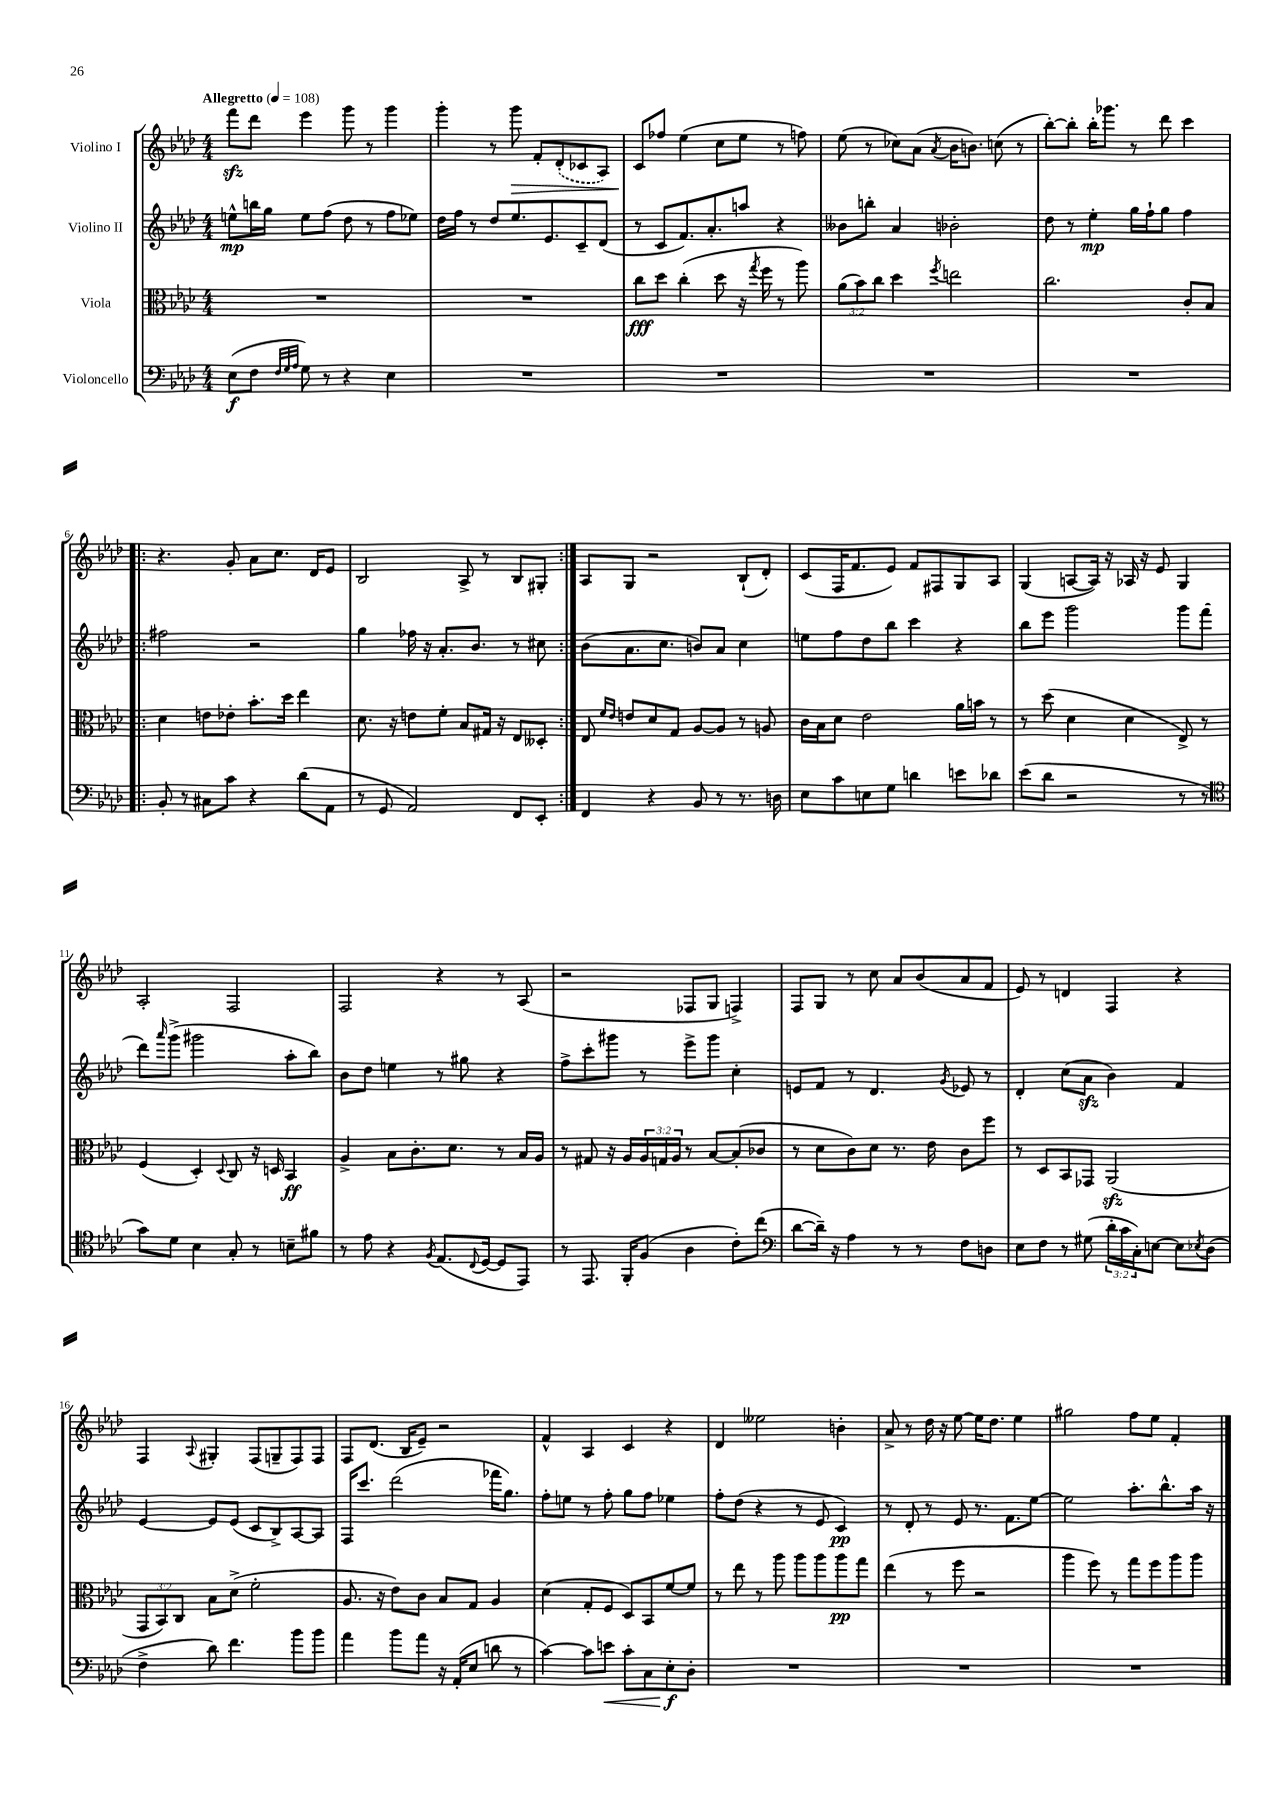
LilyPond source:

<<
\new StaffGroup <<
\new Staff = "s0" \with { instrumentName = "Violino I" } {
    \clef treble \key aes \major \numericTimeSignature \time 4/4 \tempo "Allegretto" 4 = 108
    f'''8\sfz des'''8 ees'''4 g'''8 r8 g'''4 |
    g'''4-. r8 g'''8\> f'8-. \once \slurDashed des'8-.( ces'8 aes8) |
    c'8\! fes''8 ees''4( c''8 ees''8 r8 f''8) |
    ees''8( r8 ces''8) aes'8( \acciaccatura { aes'8 } bes'16 b'8.) c''8( r8 |
    bes''8~-.) bes''8-. bes''16-. ges'''8. r8 des'''8 c'''4 |
    \repeat volta 2 { r4. g'8-. aes'8 c''8. des'16 ees'8 |
    bes2 aes8-> r8 bes8 gis8-. | }
    aes8 g8 r2 bes8-!( des'8-.) |
    c'8( f16 f'8. ees'8) f'8 fis8 g8 aes8 |
    g4( a8~ a16) r16 aes16 r16 ees'8 g4 |
    aes2-. f2 |
    f2 r4 r8 aes8( |
    r2 fes8 g8 f4->) |
    f8 g8 r8 c''8 aes'8 bes'8( aes'8 f'8 |
    ees'8) r8 d'4 f4 r4 |
    f4 \appoggiatura { aes8 } gis4-. f8( g8-- f8) f8 |
    f8 des'8.( bes16 ees'8--) r2 |
    f'4-^ aes4 c'4 r4 |
    des'4 eeses''2 b'4-. |
    aes'8-> r8 des''16 r16 ees''8~ ees''16 des''8. ees''4 |
    gis''2 f''8 ees''8 f'4-. \bar "|." |
}
\new Staff = "s1" \with { instrumentName = "Violino II" } {
    \clef treble \key aes \major \numericTimeSignature \time 4/4
    e''8-^\mp b''16 g''16 e''8 f''8( des''8 r8 f''8 ees''8) |
    des''16 f''16 r8 des''8 ees''8. ees'8. c'8-- des'8( |
    r8 c'8 f'8.) aes'8.-. a''8 r4 |
    beses'8 b''8-. aes'4 bes'2-. |
    des''8 r8 ees''4-.\mp g''16 f''16-! g''8 f''4 |
    \repeat volta 2 { fis''2 r2 |
    g''4 fes''16 r16 aes'8.-. bes'8. r8 cis''8 | }
    bes'8( aes'8. c''8. b'8) aes'8 c''4 |
    e''8 f''8 des''8 bes''8 c'''4 r4 |
    bes''8 ees'''8 g'''2 g'''8 f'''8( |
    des'''8) \grace { aes'''16 } g'''8->( gis'''2 aes''8-. bes''8) |
    bes'8 des''8 e''4 r8 gis''8 r4 |
    f''8-> c'''8-. gis'''8 r8 ees'''8-> gis'''8 c''4-. |
    e'8 f'8 r8 des'4. \acciaccatura { g'8 } ees'8 r8 |
    des'4-. c''8( aes'8\sfz bes'4) f'4 |
    ees'4~ ees'8 ees'8( c'8 bes8->) aes8~ aes8 |
    f16 c'''8. des'''2( fes'''16 g''8.) |
    f''8-. e''8 r8 f''8-. g''8 f''8 ees''4 |
    f''8-. des''8( r4 r8 ees'8 c'4\pp) |
    r8 des'8-. r8 ees'8 r8. f'8. ees''8~ |
    ees''2 aes''8.-. bes''8.-^ aes''16 r16 \bar "|." |
}
\new Staff = "s2" \with { instrumentName = "Viola" } {
    \clef alto \key aes \major \numericTimeSignature \time 4/4 \override Staff.TupletNumber.text = #tuplet-number::calc-fraction-text
    R1 |
    R1 |
    c''8\fff des''8 c''4-.( des''8 r16 \acciaccatura { g''8 } f''16 r8 aes''8) |
    \tuplet 3/2 { aes'8( bes'8) c''8 } des''4 \acciaccatura { f''8 } e''2 |
    c''2. c'8-. bes8 |
    \repeat volta 2 { des'4 e'8 ees'8-. bes'8.-. des''16 ees''4 |
    des'8. r16 e'8 f'8-. bes8 gis16 r16 ees8 deses8-. | }
    ees8 \grace { f'16 ees'16 } e'8 des'8 g8 aes8~ aes8 r8 a8 |
    c'16 bes16 des'8 ees'2 aes'16 b'16 r8 |
    r8 des''8( des'4 des'4 ees8->) r8 |
    f4( des4-.) \appoggiatura { des8 } c8 r16 d16 bes,4\ff |
    aes4-> bes8 c'8.-. des'8. r8 bes16 aes16 |
    r8 gis8 r16 aes16 \tuplet 3/2 { aes16 g16 aes16 } r8 bes8~ bes8-.( ces'8 |
    r8 des'8 c'8) des'8 r8. ees'16 c'8 f''8 |
    r8 des8 bes,8 ges,8 aes,2\sfz( |
    \tuplet 3/2 { g,8 bes,8) c8 } bes8 des'8->( f'2-. |
    aes8. r16 ees'8) c'8 bes8 g8 aes4 |
    des'4( g8-. f8 des8) bes,8 f'8~ f'8 |
    r8 ees''8 r8 aes''8 aes''8 aes''8 aes''8\pp g''8 |
    ees''4( r8 f''8 r2 |
    aes''4 f''8) r8 g''8 f''8 aes''8 aes''8 \bar "|." |
}
\new Staff = "s3" \with { instrumentName = "Violoncello" } {
    \clef bass \key aes \major \numericTimeSignature \time 4/4 \override Staff.TupletNumber.text = #tuplet-number::calc-fraction-text
    ees8\f( f8 \grace { f32 g32 aes32 } g8) r8 r4 ees4 |
    R1 |
    R1 |
    R1 |
    R1 |
    \repeat volta 2 { bes,8-. r8 cis8 c'8 r4 des'8( aes,8 |
    r8 g,8 aes,2) f,8 ees,8-. | }
    f,4 r4 bes,8 r8 r8. d16 |
    ees8 c'8 e8 g8 d'4 e'8 des'8 |
    ees'8( des'8 r2 r8 r8 |
    \clef tenor g'8) des'8 bes4 g8-. r8 b8-- fis'8 |
    r8 ees'8 r4 \acciaccatura { f8 } ees8.( \appoggiatura { c8 } des16~ des8 ees,8) |
    r8 ees,8. f,16-. f8( aes4 c'8-.) c''8( |
    \clef bass des'8~ des'16--) r16 aes4 r8 r8 f8 d8 |
    ees8 f8 r8 gis8( \tuplet 3/2 { des'16-. c'16 c16-.) } e8~ e8 \acciaccatura { ees8 } des8( |
    f4-> des'8) f'4. bes'8 bes'8 |
    aes'4 bes'8 aes'8 r16 aes,16-.( ees8 d'8 r8 |
    c'4~) c'8 e'8\< c'8-. c8 ees8-.\f\! des8-. |
    R1 |
    R1 |
    R1 \bar "|." |
}
>>
>>
